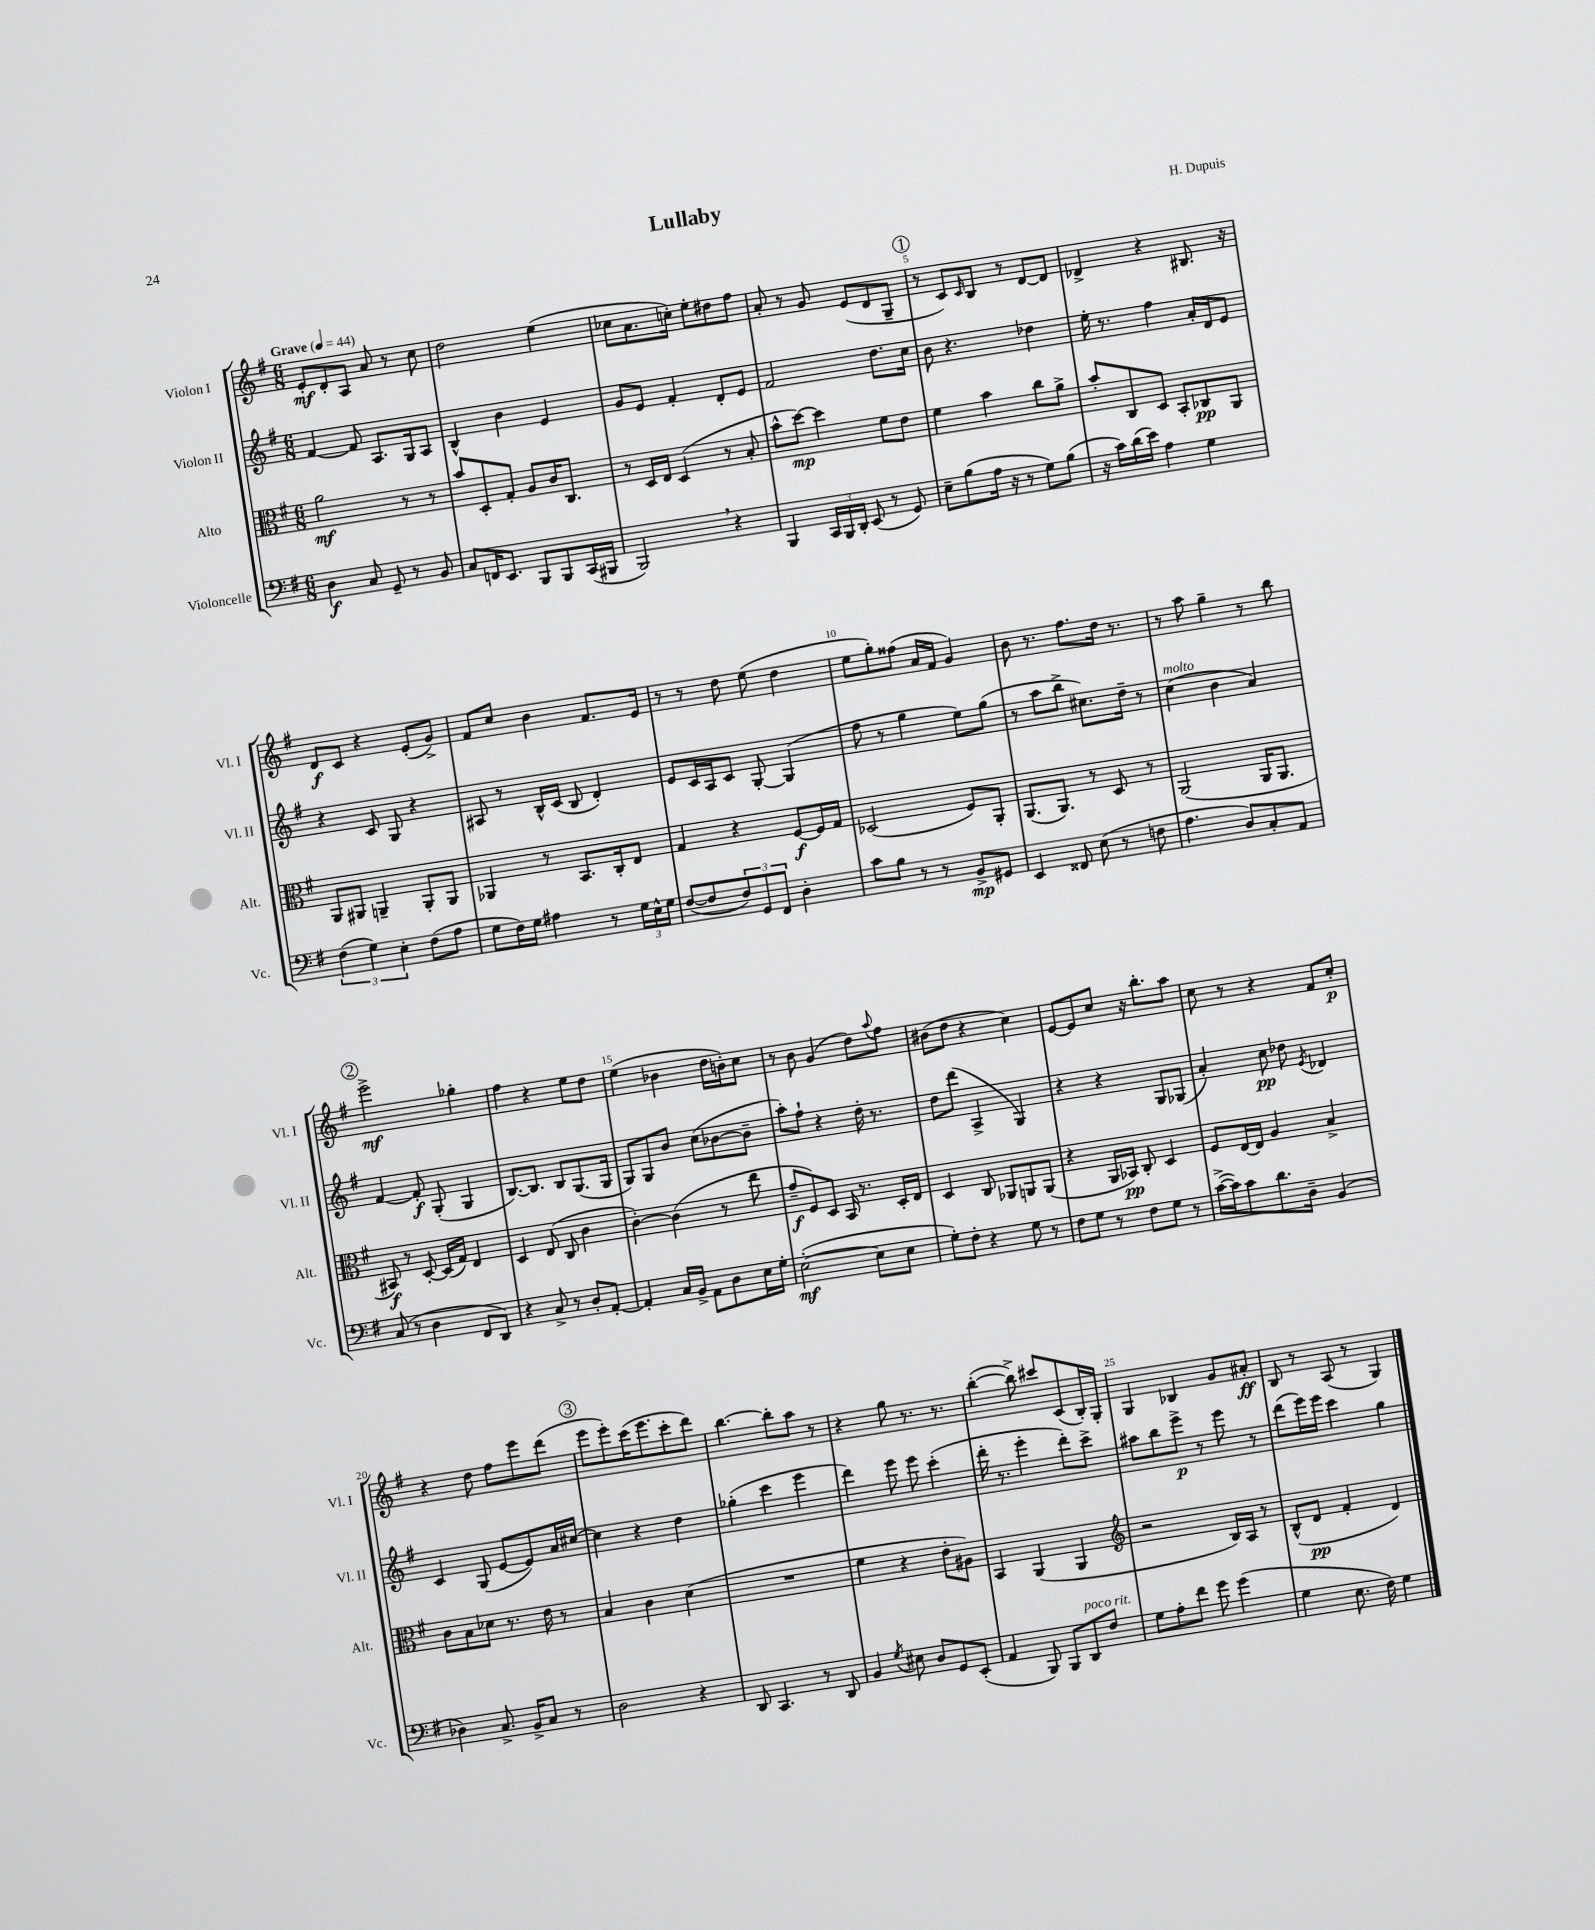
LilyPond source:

\header { title = "Lullaby" composer = "H. Dupuis" }
<<
\new StaffGroup <<
\new Staff = "s0" \with { instrumentName = "Violon I" shortInstrumentName = "Vl. I" } {
    \clef treble \key g \major \numericTimeSignature \time 6/8 \tempo "Grave" 4 = 44
    e'8-.\mf d'8-. a8 a'8 r8 c''8 |
    d''2 e''4( |
    ces''8 a'8. c''16-.) e''8-. dis''8 fis''8 |
    a'8-. r8 g'8 e'8( d'8 g8-- |
    \mark \markup { \circle "1" } r8 c'8) \grace { c'16 } b8 r8 d'8~ d'8 |
    des'4-> r4 bis8. r16 |
    d'8\f c'8 r4 e'8-.( g'8->) |
    fis'8 c''8 b'4 fis'8. e'16 |
    r8 r8 d''8 e''8( d''4 |
    e''8 g''8-.) fisis''8( a'16 fis'16 g'4) |
    b'8 r8. fis''8. d''16 r8. |
    r8 a''8 g''4-- r8 b''8 |
    \mark \markup { \circle "2" } e'''2->\mf ges''4-. |
    fis''4 r4 e''8 d''8 |
    e''4( bes'4 d''16 b'16-.) c''8 |
    r8 b'8 g'4( d''8) \appoggiatura { a''8 } fis''8 |
    bis'8( d''8 r4 c''4) |
    e'8~ e'8 c''8 r16 b''8.-. a''8 |
    c''8 r8 r4 fis'8 c''8-.\p |
    r4 d''8 fis''8 e'''8 d'''8( |
    \mark \markup { \circle "3" } e'''8 e'''8-.) c'''16( e'''8. c'''8-. d'''8) |
    b''4.~ b''8-. a''8 r8 |
    r4 g''8 r8. r8. |
    b''4~-.( b''8->) cis'''8 c'8( b16-.) g16-. |
    g4 bes4 g'8 ais'8-.\ff |
    b8 r8 a8( r8 g4) \bar "|." |
}
\new Staff = "s1" \with { instrumentName = "Violon II" shortInstrumentName = "Vl. II" } {
    \clef treble \key g \major \numericTimeSignature \time 6/8
    fis'4~ fis'8 a8. g16 a8 |
    b4-^ b'4 e'4 |
    g'8 e'8 fis'4-. d'8-. e'8 |
    fis'2 d''8. c''16 |
    \mark \markup { \circle "1" } b'8 r4. des''4 |
    e''16-. r8. fis''4 a'16-. d'16 e'8 |
    r4 c'8 g8 r4 |
    ais8 r8 b16-^ c'16( b8 d'4-.) |
    e'8 c'16 a16 c'8 g8~-. g4( |
    fis''8 r8 g''4 e''8) g''8( |
    r8 a''8 b''8-> cis''8.) d''16-- r8 |
    c''4^\markup { \italic "molto" }( b'4 a'4) |
    \mark \markup { \circle "2" } fis'4~ fis'8-.\f g8-.( g4 |
    b8.~) b8. b8 g8.( g16 |
    g8) g8 b'8 c''8( bes'8~ bes'8-- |
    a''8-.) fis''8-! r4 d''16-. r8. |
    d''8 d'''8( a4-> g4) |
    r4 r4 g8 ges8( |
    a'4-.) c''8\pp des''8 \acciaccatura { e'8 } des'4 |
    c'4 g8( e'8~ e'8) a'16 cis''16~ |
    \mark \markup { \circle "3" } cis''4 r4 d''4 |
    ges''4-.( c'''4 e'''4 |
    d'''4) e'''8 e'''8 c'''4-.( |
    d'''16-. r8. e'''4-. d'''8-.) c'''8-> |
    ais''8 b''8 e'''8->\p r8 e'''8 r8 |
    d'''8( e'''16) e'''16 c'''4 g''4 \bar "|." |
}
\new Staff = "s2" \with { instrumentName = "Alto" shortInstrumentName = "Alt." } {
    \clef alto \key g \major \numericTimeSignature \time 6/8
    a'2\mf r8 r8 |
    b'8 d8-. g8-. a8 c'16 c8. |
    r8 d16 e16 d4( r8 b8-. |
    b'8-^ d''8~\mp) d''4 fis'8 e'8 |
    \mark \markup { \circle "1" } fis'4 b'4 c''8 a'8-> |
    b'8-. c8 d8 b,8-. ces8\pp a,8 |
    a,8 ais,8 a,4-- a,8-. a,8 |
    aes,4 r8 b,8. c16-. e8 |
    g4 r4 fis8~\f fis16 g16 |
    des2( fis8) a,8-. |
    a,8.( a,8.) r8 d8 r8 |
    a,2( a,16 a,8. |
    \mark \markup { \circle "2" } bis,8\f) r8 d8~-. d16( g16) e4 |
    d4 e8( c8 c'4 |
    c'4~-.) c'4( r8 e''8 |
    g'8--\f fis8) d8 b,16 r8. d16-. e16 |
    d4 c8 aes,8 a,8 a,8( |
    r4 a,16 bes,16\pp) c8-. d4 |
    fis8 e16~ e16 a4 b4-> |
    c'8 b8 des'8 r8. e'16 r8 |
    \mark \markup { \circle "3" } b4 c'4 d'4( |
    R2. |
    fis'4 r4 e'8-. ais8) |
    b,4 a,4( a,4 |
    \clef treble r2 b16) a16 r8 |
    b8-^( d'8\pp fis'4-. d'4) \bar "|." |
}
\new Staff = "s3" \with { instrumentName = "Violoncelle" shortInstrumentName = "Vc." } {
    \clef bass \key g \major \numericTimeSignature \time 6/8
    d4\f c8 g,8-- r8 b,8 |
    c8 f,16 e,8. b,,8 b,,8 c,16( bis,,16 |
    b,,2) \breathe r4 |
    b,,4 \tuplet 3/2 { c,16 b,,16 d,16-. } e,8( r8 g,8) |
    \mark \markup { \circle "1" } e8-- b8( a16 r16 r8 g8) b8( |
    r16 c'16) d'16( e'16) a4 g4 |
    \tuplet 3/2 { fis4( g4) e4-. } fis8( a8 |
    g8 fis16) g16 ais4 r8 \tuplet 3/2 { g16 e16-^ g16 } |
    fis8~( fis8 \tuplet 3/2 { fis8) g,8 fis,8 } d4-. |
    c'8 b8 r8 r8 b,8->\mp gis,8 |
    e,4 fisis,8 e8( r8 f8 |
    a4. d8) c8-. a,8 |
    \mark \markup { \circle "2" } c8( r8 d4 fis,8 d,8) |
    r4 c8-> r8 d8-. a,8~-. |
    a,4-. c16 b,16-> a,8 d8 e16 g16-. |
    e2~-.\mf( e8 e8 |
    g8-.) fis8-. r4 g8 r8 |
    fis8 g8 r8 fis8 g8 r8 |
    c'16~->( c'16) c'8 d'8. d16-- b,4( |
    des4) c8.-> b,16-> c8 r8 |
    \mark \markup { \circle "3" } d2 r4 |
    d,8 c,4. r8 d,8 |
    b,4 \acciaccatura { g8 } eis8 d8 g,8 e,8-.( |
    a,4 b,,8) b,,8 d,8^\markup { \italic "poco rit." } fis8 |
    g8 a8-. fis'8 g'8 g'4( |
    g4 e8. fis16) g4 \bar "|." |
}
>>
>>
\layout { \context { \Score \override BarNumber.break-visibility = ##(#f #t #t) barNumberVisibility = #(every-nth-bar-number-visible 5) } }
